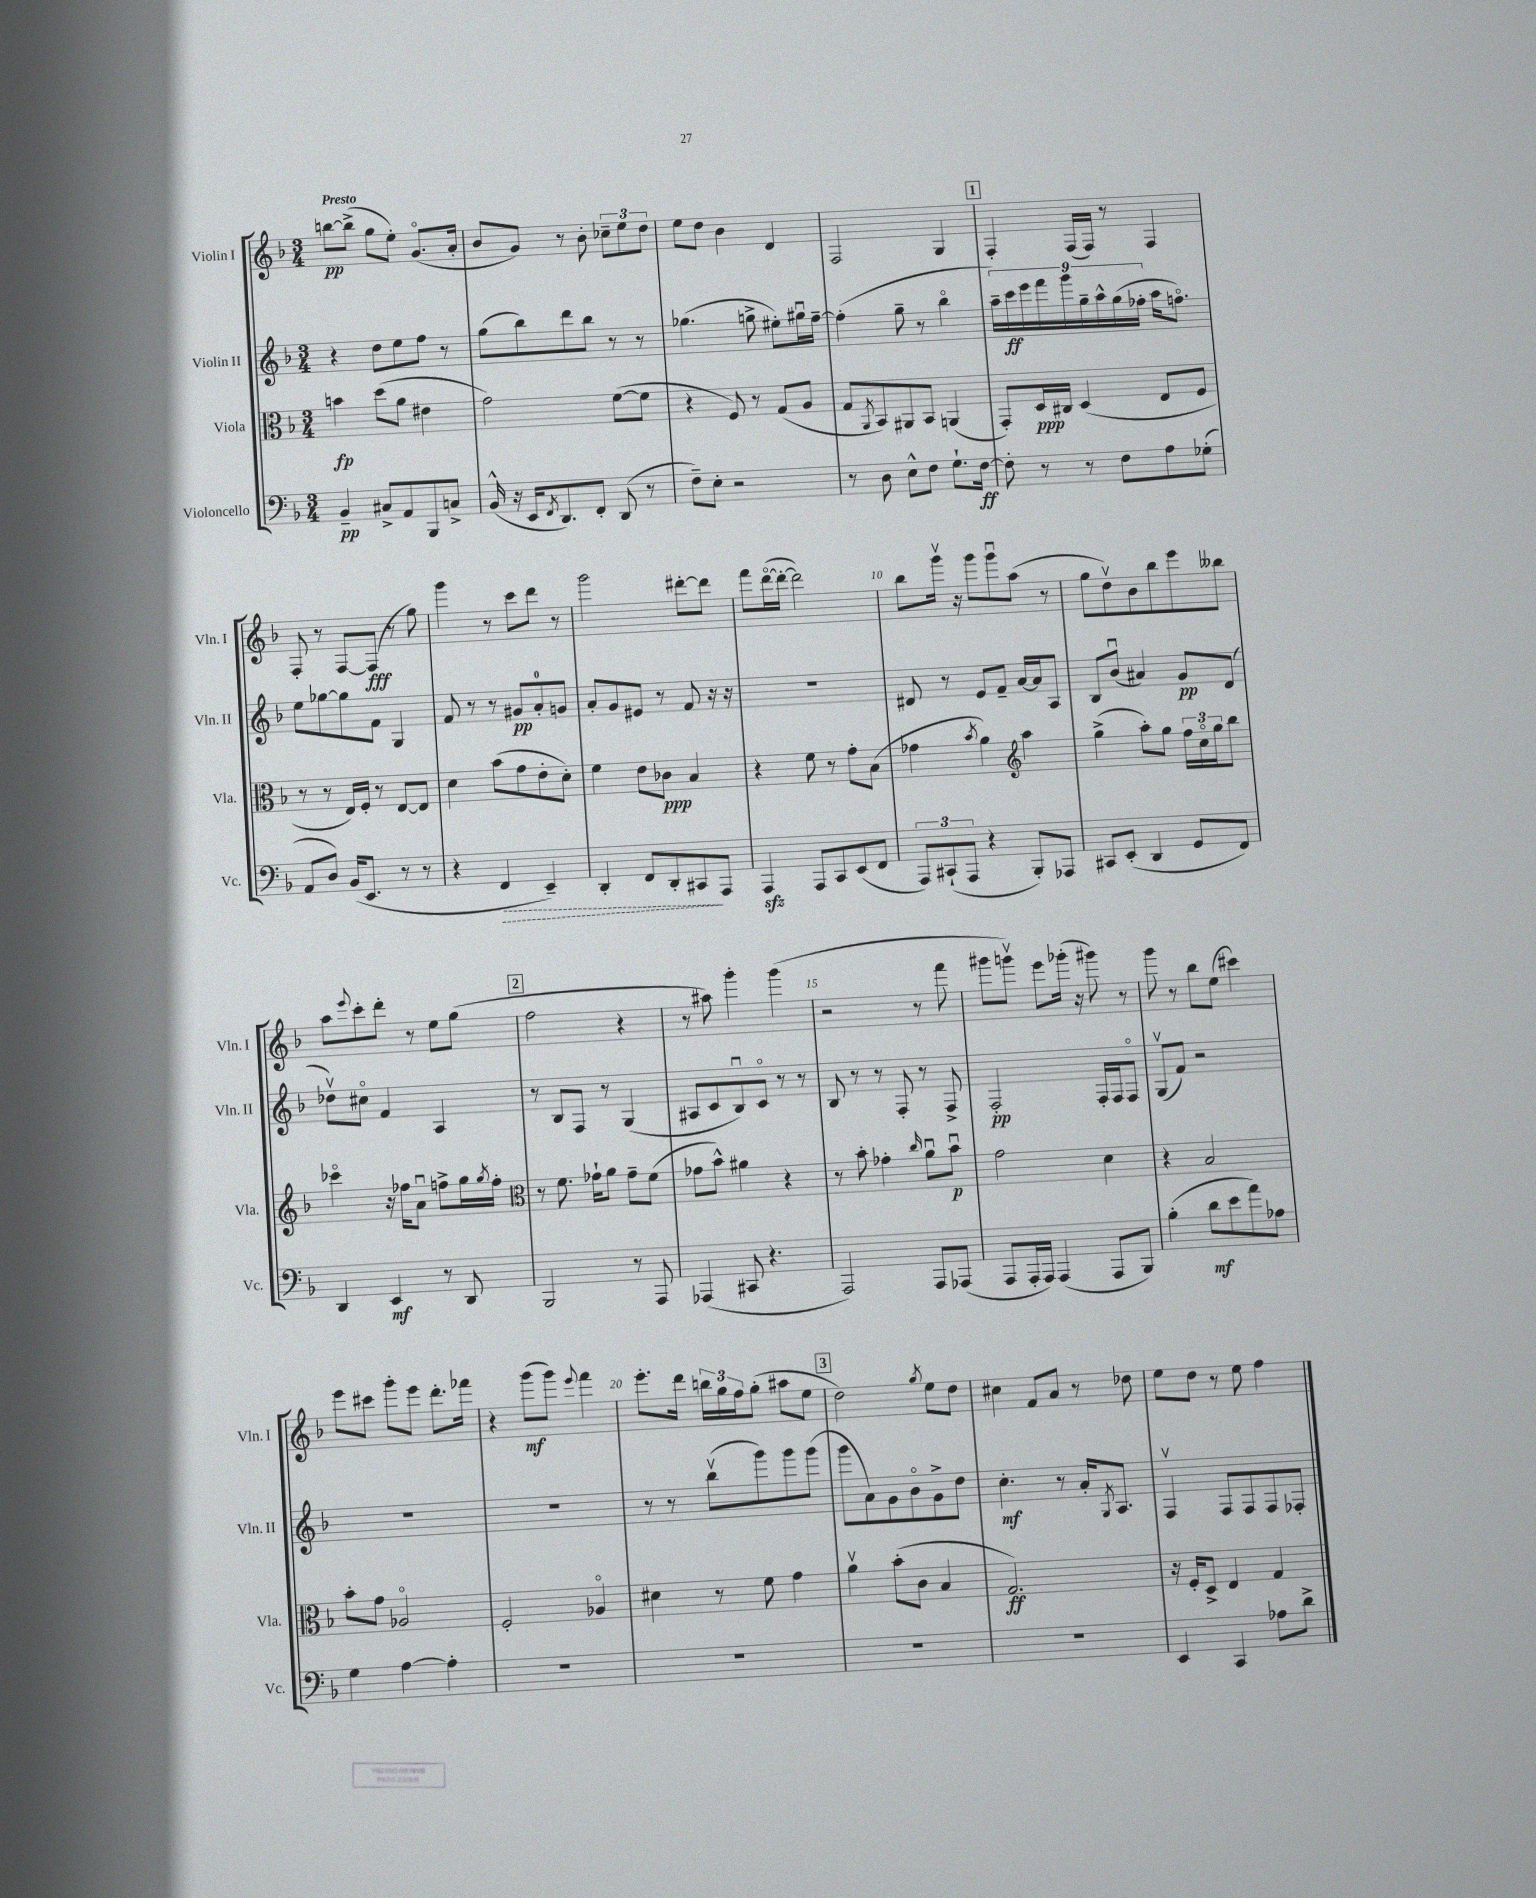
<<
\new StaffGroup <<
\new Staff = "s0" \with { instrumentName = "Violin I" shortInstrumentName = "Vln. I" } {
    \clef treble \key f \major \numericTimeSignature \time 3/4 \tempo "Presto"
    b''8~\pp b''8->( g''8 e''8-.) g'8.\flageolet( a'16-. |
    bes'8 g'8) r8 bes'8-. \tuplet 3/2 { ces''8-- e''8 d''8 } |
    e''8 d''8 bes'4 d'4 |
    f2 g4 |
    \mark \markup { \box "1" } f4-. f16( f16) r8 f4 |
    f8-. r8 f8~ f8\fff( r8 g''8) |
    g'''4 r8 c'''8 d'''8 r8 |
    g'''2 dis'''8~-. dis'''8 |
    f'''8 d'''16~\flageolet( d'''16~-. d'''2) |
    bes''8 g'''16\upbow r16 g'''8 g'''8\downbow a''8( r8 |
    g''8 d''8\upbow) bes'8 bes''8 e'''8 beses''8 |
    a''8 \appoggiatura { e'''8 } c'''8-. d'''8-. r8 e''8 g''8( |
    \mark \markup { \box "2" } f''2 r4 |
    r8 ais''8) g'''4-. g'''4( |
    r2 r8 f'''8 |
    gis'''8 g'''8\upbow) e'''8 ges'''16-.( r16 gis'''8) r8 |
    g'''8 r8 bes''8 e''8( cis'''4) |
    e'''8 cis'''8 g'''8-. e'''8 d'''8.-. fes'''16 |
    r4 g'''8\mf( g'''8) \appoggiatura { e'''8 } f'''4 |
    e'''8.-. d'''16 \tuplet 3/2 { b''16 g''16 f''16 } g''8-.( ais''8 e''8 |
    \mark \markup { \box "3" } d''2) \acciaccatura { g''8 } e''8 d''8 |
    cis''4 f'8 a'8 r8 des''8 |
    e''8 d''8 r8 e''8 f''4 \bar "|." |
}
\new Staff = "s1" \with { instrumentName = "Violin II" shortInstrumentName = "Vln. II" } {
    \clef treble \key f \major \numericTimeSignature \time 3/4
    r4 d''8 e''8 f''8 r8 |
    g''8( bes''8) d'''8 bes''8 r8 r8 |
    ges''4.( g''8-> eis''8-.) gis''16\downbow f''16~-- |
    f''4-.( g''8-- r8 bes''4\flageolet |
    \mark \markup { \box "1" } \tuplet 9/8 { a''16--) c'''16\ff e'''16 f'''16 g'''16 g''16-- a''16-^ g''16( fes''16-. } a''16 f''8.\flageolet) |
    e''8 ges''8~ ges''8 f'8 g4 |
    f'8 r8 r8 gis'8\pp a'8-0-. g'8 |
    a'8-. g'8 eis'8 r8 f'8 r16 r16 |
    R2. |
    dis'8 r8 e'8 f'8-- a'16~ a'16 a8 |
    bes8 bes'8\downbow( ais'4) g'8\pp d'8( |
    des''8\upbow) cis''8\flageolet f'4 a4 |
    \mark \markup { \box "2" } r8 bes8 f8 r8 g4( |
    ais8 c'8 bes8\downbow) c'8\flageolet r8 r8 |
    bes8 r8 r8 f8-. r8 f8-> |
    f2-.\pp f16-. f16 f8\flageolet |
    g8\upbow( f'8) r2 |
    R2. |
    R2. |
    r8 r8 bes''8\upbow( g'''8) g'''8 g'''8( |
    \mark \markup { \box "3" } g'''8 a'8) g'8 bes'8\flageolet g'8-> d''8 |
    c''4.-.\mf r8 a'16-. \acciaccatura { g8 } a8. |
    f4\upbow f8 f8 f8 fes8-. \bar "|." |
}
\new Staff = "s2" \with { instrumentName = "Viola" shortInstrumentName = "Vla." } {
    \clef alto \key f \major \numericTimeSignature \time 3/4
    b'4\fp d''8( a'8 eis'4 |
    g'2) f'8~( f'8 |
    r4 f8) r8 g8( a8 |
    g8 \acciaccatura { a,8 } bes,8) ais,8 bes,8 a,4( |
    \mark \markup { \box "1" } g,8-.) d16\ppp cis16 d4( e8 f8 |
    r8 r8 e16) f16-. r8 e8~ e8 |
    d'4 bes'8( g'8 e'8-. d'8-.) |
    f'4 e'8 ces'8\ppp bes4 |
    r4 f'8 r8 g'8-. bes8( |
    ges'4 \acciaccatura { bes'8 } a'4) \clef treble a''4 |
    g''4->( a''8-.) g''8 \tuplet 3/2 { f''16 c''16\flageolet g''16 } bes''8 |
    ces'''4\flageolet r16 fes''16 a'8\downbow f''8-> g''16 \acciaccatura { g''8 } f''16-. |
    \mark \markup { \box "2" } \clef alto r8 f'8. ges'16-! a'8 ges'8-- f'8( |
    ges'8 bes'8-^) ais'4 r4 |
    r8 bes'8-. ges'4-. \grace { c''16 } a'8\downbow bes'8\downbow\p |
    g'2 d'4 |
    r4 bes2 |
    bes'8-. g'8 aes2\flageolet |
    f2-. aes4\flageolet |
    dis'4 r8 f'8 g'4 |
    \mark \markup { \box "3" } a'4\upbow bes'8-.( c'8 bes4 |
    g2.\ff) |
    r16 f16-. d8-> e4 g4 \bar "|." |
}
\new Staff = "s3" \with { instrumentName = "Violoncello" shortInstrumentName = "Vc." } {
    \clef bass \key f \major \numericTimeSignature \time 3/4
    bes,4--\pp cis8-> a,8 bes,,8 c8-> |
    bes,16-^( r16 e,16 \acciaccatura { f,8 } d,8.) f,8-. d,8( r8 |
    f8--) e8-. r2 |
    r8 d8 e8-^ f8 g8.-! f16~\ff |
    \mark \markup { \box "1" } f8-. r8 r8 f8 a8 ges8-.( |
    a,8 d8) bes,16( e,8. r8 r8 |
    r4 \once \override Hairpin.style = #'dashed-line f,4\> e,4--) |
    d,4-. f,8 d,8-. cis,8\! a,,8 |
    a,,4\sfz a,,8 c,8 e,8( f,8 |
    \tuplet 3/2 { a,,8) cis,8-!( a,,8 } r4 bes,,8-.) aes,,8 |
    cis,8 e,8-.( d,4 g,8 f,8) |
    d,4 e,4\mf r8 d,8 |
    \mark \markup { \box "2" } bes,,2 r8 a,,8 |
    aes,,4( cis,8 r4. |
    a,,2) a,,8 aes,,8( |
    a,,8 a,,16-. a,,16) a,,4( a,,8 bes,,8) |
    bes4-.( d'8\mf e'8 a'8) aes8 |
    g4 a4~ a4-. |
    R2. |
    R2. |
    \mark \markup { \box "3" } R2. |
    R2. |
    e,4 c,4 aes8 d'8-> \bar "|." |
}
>>
>>
\layout { \context { \Score \override BarNumber.break-visibility = ##(#f #t #t) barNumberVisibility = #(every-nth-bar-number-visible 5) } }
